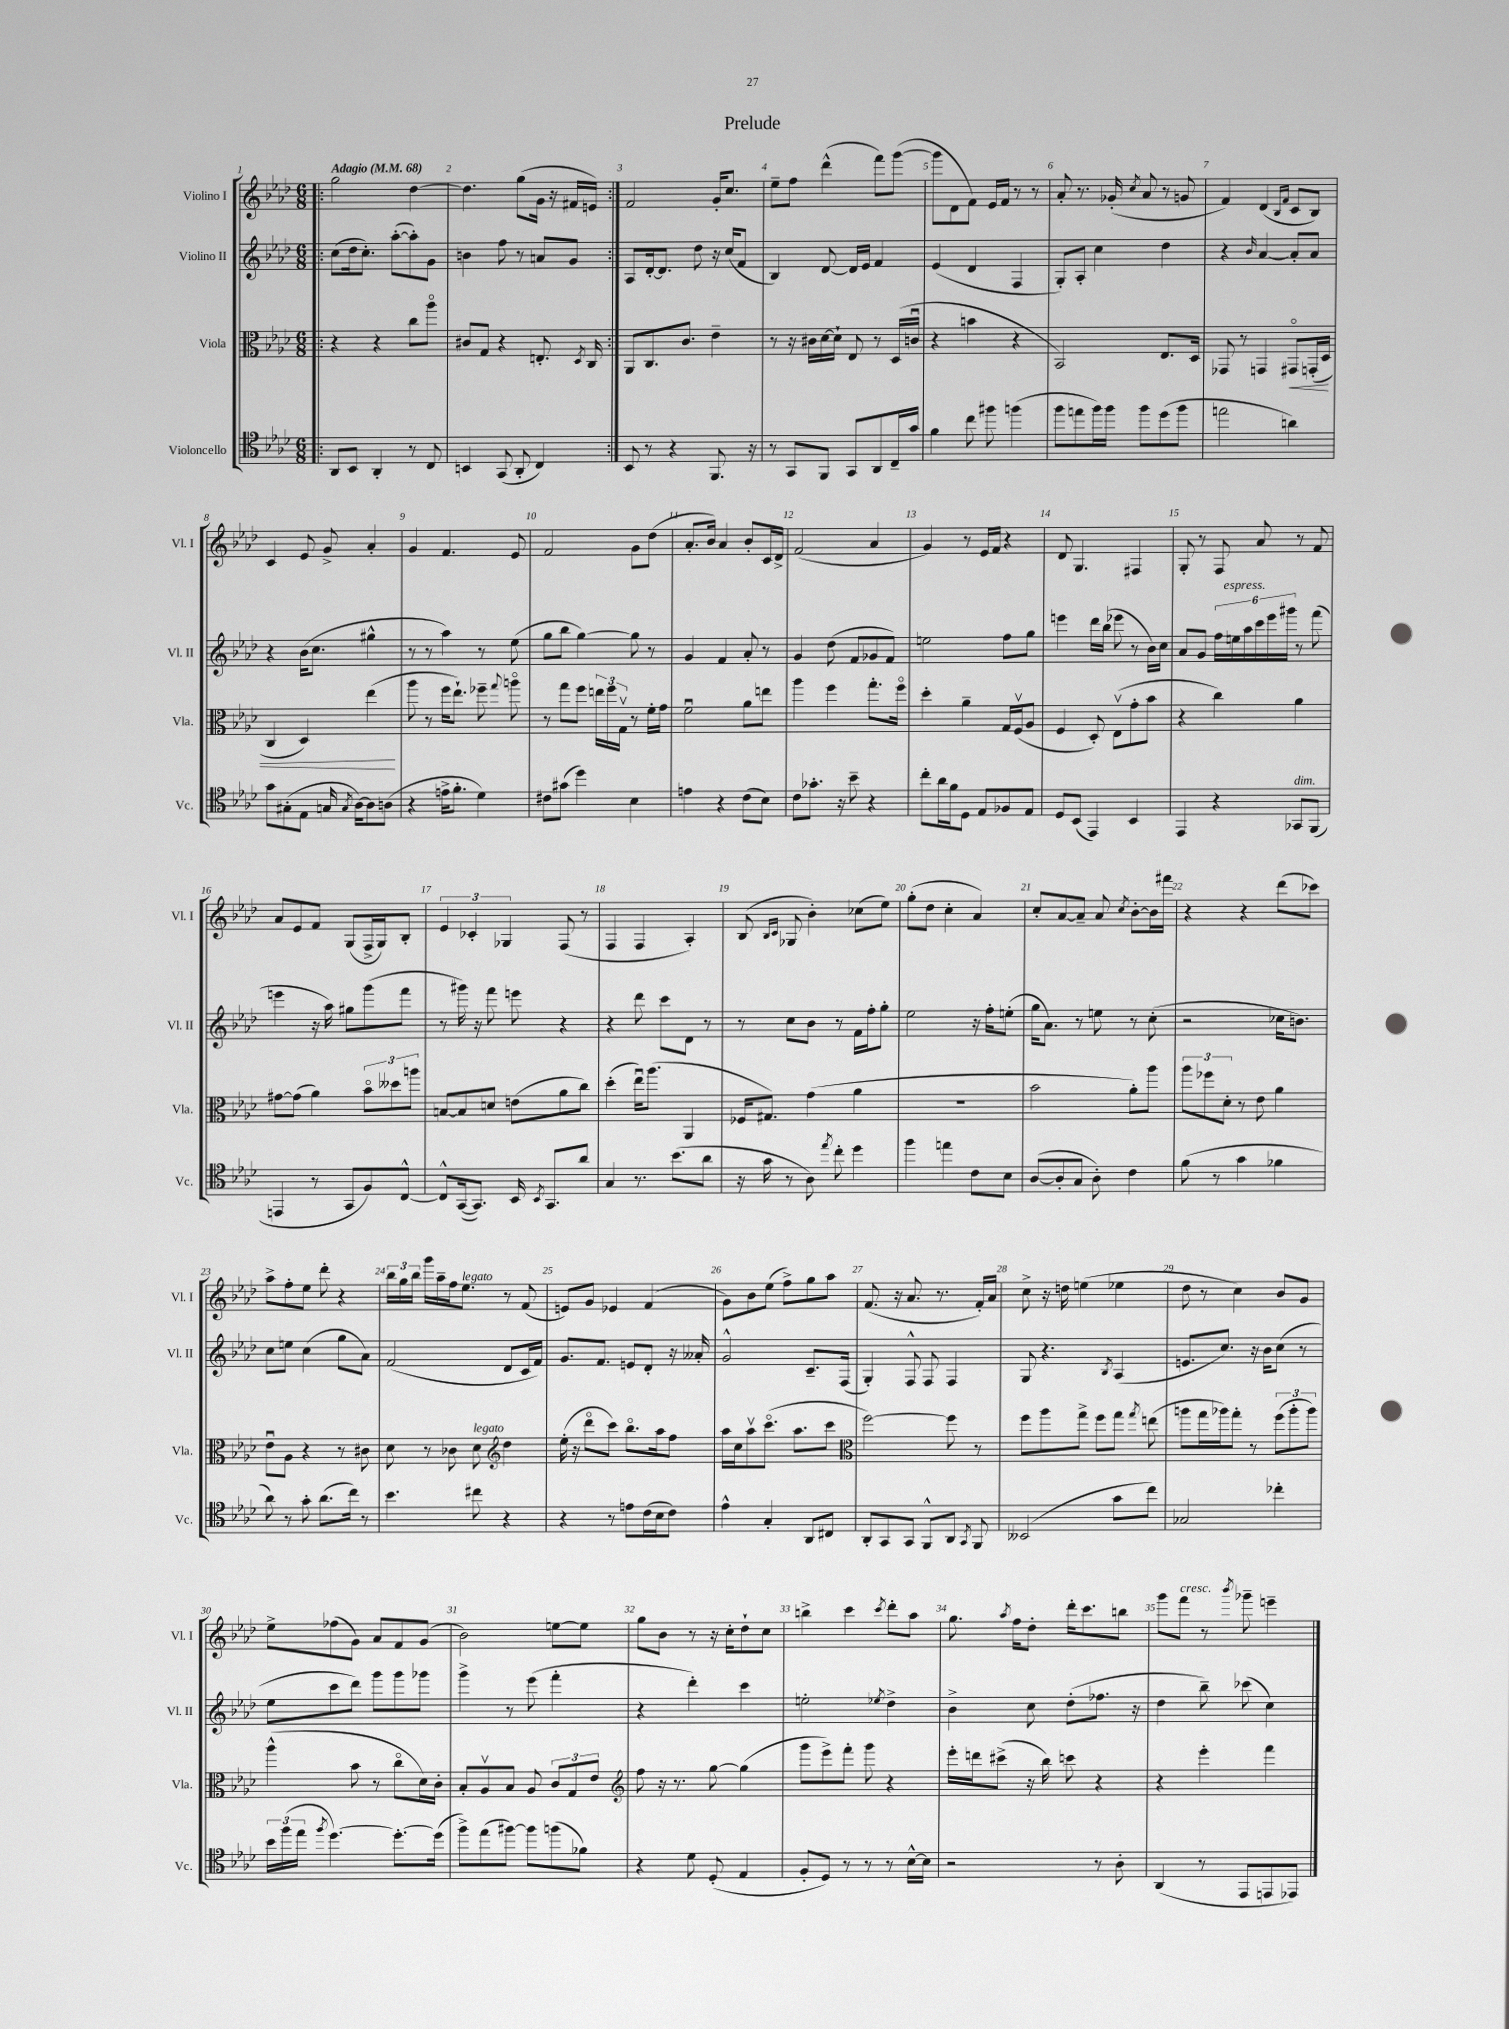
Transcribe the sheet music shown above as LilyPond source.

\header { title = "Prelude" }
<<
\new StaffGroup <<
\new Staff = "s0" \with { instrumentName = "Violino I" shortInstrumentName = "Vl. I" } {
    \clef treble \key aes \major \numericTimeSignature \time 6/8 \tempo "Adagio" 4 = 68
    \autoBeamOff \repeat volta 2 { \bar ".|:" g''2 des''4~ |
    des''4. g''8[( g'16] r16 fis'16[ e'16]) | }
    f'2 g'16[-. c''8.] |
    ees''8[-- f''8] des'''4-^( f'''8[) g'''8]~( |
    g'''8[ des'8 f'8]) ees'16[ f'16] r8 r8 |
    aes'8-. r8. ges'16-.( \acciaccatura { c''8 } aes'8 r8 g'8 |
    f'4) des'4( \grace { bes16[ f'16] } c'8[ bes8]) |
    c'4 ees'8 g'8-> aes'4-. |
    g'4 f'4. ees'8 |
    f'2 g'8[ des''8]( |
    aes'8.[-. bes'16]) aes'4 bes'8[-. c'16 des'16]-> |
    f'2( aes'4 |
    g'4) r8 ees'16[ f'16] r4 |
    des'8 g4. fis4 |
    g8-. r8 f8 aes'8 r8 f'8 |
    aes'8[ ees'8 f'8] g8[( f16-> g16) bes8]-. |
    \tuplet 3/2 { ees'4 ces'4-. ges4 } f8( r8 |
    f4 f4 aes4-.) |
    bes8( \grace { bes16[ c'16] } ges8 bes'4-.) ces''8[( ees''8]) |
    g''8[-.( des''8] c''4-. aes'4) |
    c''8[-. aes'8~ aes'8]-- aes'8 \acciaccatura { c''8 } bes'8[~-. bes'16 fis'''16] |
    r4 r4 des'''8[( ces'''8]) |
    aes''8[-> f''8-. ees''8] des'''8-. r4 |
    \tuplet 3/2 { bes''16[ g''16 bes''16] } g'''16[ aes''16-- f''16 ees''8.]^\markup { \italic "legato" } r8 f'8( |
    e'8[) g'8] ees'4 f'4( |
    g'8[) bes'8 ees''8]( f''8[->) g''8 aes''8] |
    f'8.( r16 aes'8. r8. f'16[-.) aes'16] |
    c''8-> r16 d''16 e''4( ees''4 |
    des''8 r8 c''4) bes'8[ g'8] |
    ees''8[-> fes''8( g'8]) aes'8[ f'8 g'8]( |
    bes'2) e''8[~ e''8] |
    g''8[ bes'8] r8 r16 c''16[-. des''8-! c''8] |
    b''4-> c'''4 \acciaccatura { c'''8 } des'''8[-. aes''8] |
    g''8. \acciaccatura { aes''8 } f''16[ des''8]-. des'''16[-. c'''8. b''8] |
    g'''8[ f'''8]^\markup { \italic "cresc." } r8 \acciaccatura { bes'''8 } ges'''8-- e'''4-- \bar "|." |
}
\new Staff = "s1" \with { instrumentName = "Violino II" shortInstrumentName = "Vl. II" } {
    \clef treble \key aes \major \numericTimeSignature \time 6/8
    \autoBeamOff \repeat volta 2 { \bar ".|:" c''8[( des''16 c''8.]-.) aes''8[~-.( aes''8-.) g'8] |
    b'4 f''8 r8 a'8[ g'8] | }
    aes8[ des'16~-. des'8.] des''8 r16 c''16[( f'8] |
    bes4) des'8~ des'16[ ees'16] f'4 |
    ees'4( des'4 f4 |
    g8[-.) aes8]-. c''4 des''4 |
    r4 \grace { bes'16 } aes'4~ aes'8[-. aes'8] |
    r4 bes'16[( c''8.] gis''4-^ |
    r8 r8 aes''4) r8 ees''8( |
    g''8[ bes''8] g''4~) g''8 r8 |
    g'4 f'4 aes'8-. r8 |
    g'4 des''8( f'8[ ges'8 f'8]) |
    e''2 f''8[ g''8] |
    e'''4 des'''16[ bes''16]( ees'''8 r8 bes'16[) c''16] |
    aes'8[ g'8] \tuplet 6/4 { f''16[ e''16^\markup { \italic "espress." } aes''16 c'''16 ees'''16 gis'''16] } r8 f'''8( |
    e'''4 r16 aes''16) gis''8[ g'''8( f'''8] |
    r8 gis'''16) r16 f'''8 e'''8 r4 |
    r4 des'''8 c'''8[ des'8] r8 |
    r8 c''8[ bes'8] r8 f'16[ f''16-. g''8]-. |
    ees''2 r16 f''16[-. e''8]-.( |
    g''16[ aes'8.]) r8 e''8 r8 c''8-.( |
    r2 ces''16[ b'8.]) |
    c''8[ e''8] c''4( g''8[ aes'8]) |
    f'2( des'8[ c'16 f'16]) |
    g'8.[ f'8.] e'8[ des'8]-. r16 aeses'16-. |
    g'2-^ c'8.[-- f16]( |
    g4-.) f8-^ f8 f4 |
    g8 r4. \acciaccatura { bes8 } aes4( |
    e'8.[ c''8.]) r16 bes'16[ c''8]( r8 |
    ees''8[ c'''8 des'''8]) g'''8[ g'''8 ges'''8] |
    g'''4-> r8 ees'''8( f'''4-. |
    r4 des'''4-.) c'''4 |
    e''2-. \acciaccatura { ees''8 } des''4-> |
    bes'4-> c''8 des''8[-.( fes''8.] r16 |
    des''4 bes''8--) ces'''8( c''4) \bar "|." |
}
\new Staff = "s2" \with { instrumentName = "Viola" shortInstrumentName = "Vla." } {
    \clef alto \key aes \major \numericTimeSignature \time 6/8
    \autoBeamOff \repeat volta 2 { \bar ".|:" r4 r4 c''8[ aes''8]\flageolet |
    cis'8[ g8] r4 e8.-. \acciaccatura { des8 } c16 | }
    aes,8[ c8. c'8.] ees'4-- |
    r8 r16 cis'16[ des'16~ des'16]-! ees8 r8 des16[( c'16]\downbow |
    r4 b'4 r4 |
    bes,2) ees8.[ des16] |
    ges,8 r8 g,4 gis,8[\flageolet\< g,16-.( des16] |
    c4 des4) ees''4\!( |
    aes''8 r8 f''16[ ees''8.]-!) fes''8-- \appoggiatura { g''8 } a''8\flageolet |
    r8 g''8[ f''8] \tuplet 3/2 { e''16[ f''16 g16]\upbow } r8 f'16[-. g'16] |
    f'2\downbow aes'8[ e''8] |
    aes''4 f''4 g''8.[-. f''16]\flageolet |
    des''4-. aes'4-- g16[ f16\upbow( aes8] |
    f4 des8-.) ees8[\upbow( g'8-. bes'8] |
    r4 c''4) aes'4 |
    gis'8[~ gis'8]( aes'4) \tuplet 3/2 { bes'8[\flageolet deses''8 a''8] } |
    b8[~ b8 d'8] e'8[( aes'8 c''8]) |
    des''4-.( ees''16[\downbow) aes''8.]( aes,4 |
    fes16[ gis8.]) g'4( aes'4 |
    R2. |
    bes'2 aes'8[-.) aes''8] |
    \tuplet 3/2 { aes''8[ fes''8 des'8]-. } r8 ees'8 aes'4 |
    ees'8[\downbow aes8] r4 r8 cis'8 |
    des'8 r8 ces'8 des'8^\markup { \italic "legato" } \clef treble des''4 |
    ees''16-.( r16 des'''8[\flageolet c'''8]) bes''8.[\flageolet aes''16 f''8] |
    aes''16[ c''16 aes''8\upbow c'''8.]\flageolet( aes''8.[ c'''8] |
    \clef alto f''2~) f''8 r8 |
    f''8[ aes''8 g''8]-> f''8[ g''8] \acciaccatura { g''8 } e''8( |
    a''8[ g''16 aes''16) g''8]-. r8 \tuplet 3/2 { f''8[( aes''8-. aes''8]) } |
    aes''4-^( bes'8 r8 c''8[\flageolet des'16) c'16]-. |
    bes8[-. aes8\upbow bes8] aes8 \tuplet 3/2 { c'8[ g8 ees'8] } |
    \clef treble f''8 r16 r8. g''8~ g''4( |
    g'''8[ ees'''8->) f'''8]-. g'''8 r4 |
    ees'''16[-. d'''16 cis'''8]->( r16 bes''16) c'''8 r4 |
    r4 ees'''4-. f'''4 \bar "|." |
}
\new Staff = "s3" \with { instrumentName = "Violoncello" shortInstrumentName = "Vc." } {
    \clef tenor \key aes \major \numericTimeSignature \time 6/8
    \autoBeamOff \repeat volta 2 { \bar ".|:" aes,8[ bes,8] aes,4-. r8 c8 |
    b,4 g,8( aes,8-. c4) | }
    bes,8 r8 r4 f,8. r16 |
    r8 g,8[ f,8] g,8[ aes,8 c16-- g'16] |
    f'4 c''8 fis''8 f''4( |
    f''8[ e''8 f''16) f''16] f''8[ des''8( f''8] |
    e''2 a'4) |
    g'8[ gis8-.( ees8] g16 \acciaccatura { g8 } aes16[~) aes8 a8]( |
    r4 e'16[-> f'8.]-. des'4) |
    cis'8[ gis'8]( des''4) bes4 |
    e'4 r4 c'8[( bes8]) |
    c'8[ ges'8.]-. r16 bes'8-- r4 |
    c''8[-. aes'16 f'16 des8] ees8[ fes8 ees8] |
    des8[ bes,8]( ees,4) bes,4 |
    ees,4 r4 ges,8[^\markup { \italic "dim." } f,8]( |
    e,4 r8 g,8[ f8) c8]~-^ |
    c8[-^ g,16~( g,8.]) bes,16 \acciaccatura { bes,8 } g,8.[ aes'8] |
    g4 r8. bes'8.[( aes'8] |
    r16 g'16 r8 aes8) \acciaccatura { ees''8 } c''8-. des''4 |
    f''4 e''4 c'8[ bes8] |
    aes8[~( aes8-. g8] aes8-.) c'4 |
    f'8( r8 g'4 fes'4 |
    aes'8) r8 g'8-. aes'8.[( c''16]) r8 |
    bes'4. cis''8 r4 |
    r4 r8 e'8[ c'16( bes16 c'8]) |
    ees'4-^ g4-. aes,8[ cis8] |
    aes,8[-. g,8 g,8] f,8[-^ aes,8] \acciaccatura { g,8 } f,8 |
    beses,2( g'8[ c''8]) |
    ges2 ces''4-. |
    \tuplet 3/2 { bes'16[ f''16( ees''16] } \acciaccatura { f''8 } des''4.~) des''8.[~-. des''16]( |
    f''8[->) ees''8( fis''8]~) fis''8[ f''8( fes'8]) |
    r4 des'8 des8-.( ees4 |
    f8[-. des8]) r8 r8 r8 bes16[~-^ bes16] |
    r2 r8 aes8-. |
    aes,4( r8 ees,8[ e,8 ees,8]) \bar "|." |
}
>>
>>
\layout { \context { \Score \override BarNumber.break-visibility = ##(#f #t #t) barNumberVisibility = #all-bar-numbers-visible } }
